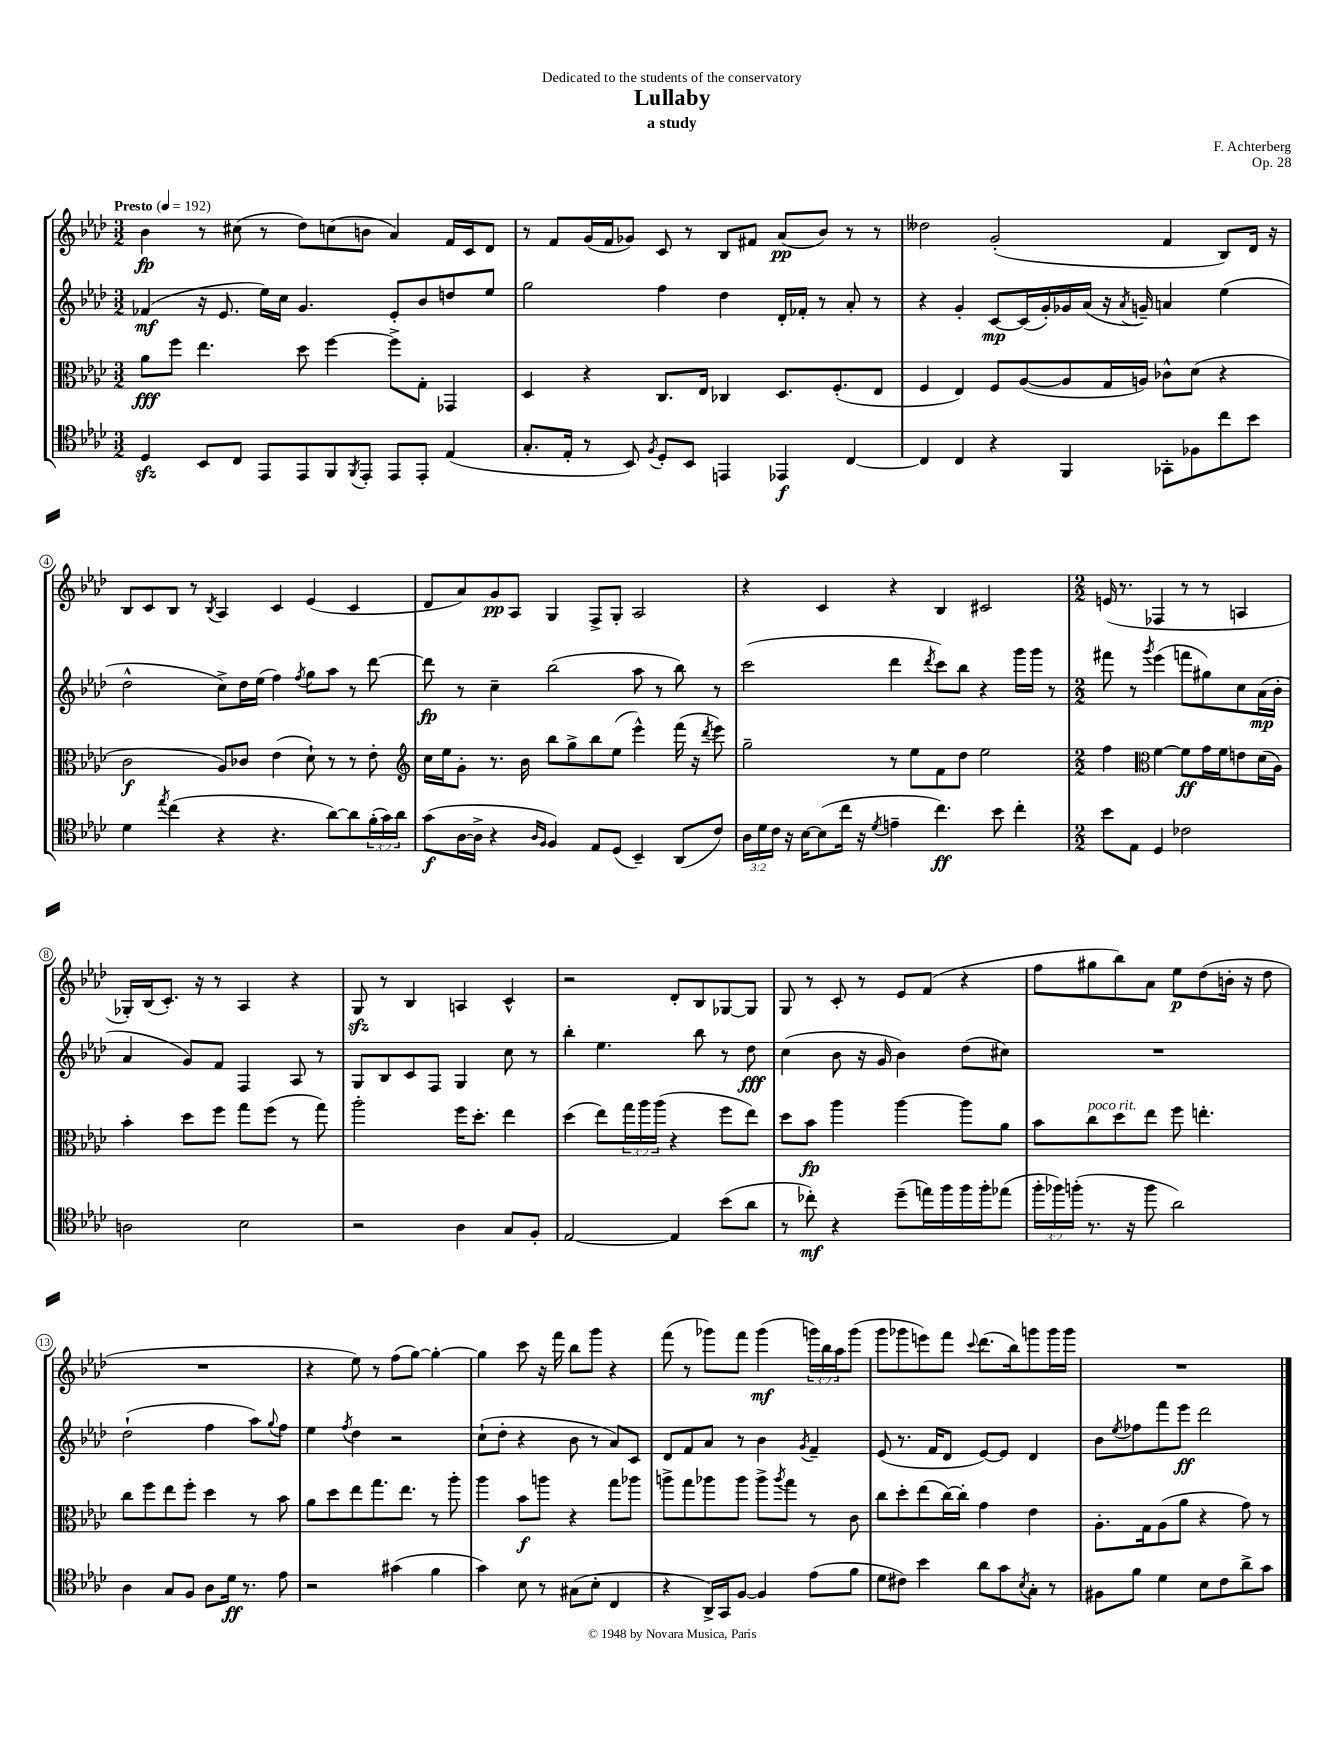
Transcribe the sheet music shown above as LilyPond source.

\header { title = "Lullaby" composer = "F. Achterberg" subtitle = "a study" dedication = "Dedicated to the students of the conservatory" opus = "Op. 28" }
<<
\new StaffGroup <<
\new Staff = "s0" {
    \clef treble \key aes \major \numericTimeSignature \time 3/2 \override Staff.TupletNumber.text = #tuplet-number::calc-fraction-text \tempo "Presto" 4 = 192
    bes'4\fp r8 cis''8( r8 des''8) c''8( b'8 aes'4) f'16 c'16 des'8 |
    r8 f'8 g'16( f'16 ges'8) c'8 r8 bes8 fis'8 aes'8\pp( bes'8) r8 r8 |
    deses''2 g'2-.( f'4 bes8) des'16 r16 |
    bes8 c'8 bes8 r8 \acciaccatura { bes8 } aes4 c'4 ees'4( c'4 |
    des'8 aes'8) g'8\pp aes8 g4 f8-> g8-. aes2 |
    r4 c'4 r4 bes4 cis'2 |
    \numericTimeSignature \time 2/2 e'16( r8. fes4 r8 r8 a4 |
    ges16-.) bes16( c'8.-.) r16 r8 aes4 r4 |
    g8\sfz r8 bes4 a4 c'4-^ |
    r2 des'8-. bes8 ges8~ ges8 |
    g8 r8 c'8-. r8 ees'8 f'8( r4 |
    f''8 gis''8 bes''8) aes'8 ees''8\p des''8( b'16-. r16 des''8 |
    R1 |
    r4 ees''8) r8 f''8( g''8~) g''4~-. |
    g''4 c'''8 r16 f'''16 bes''8 g'''8 r4 |
    f'''8( r8 ges'''8) f'''8 ges'''4\mf( \tuplet 3/2 { g'''16) bes''16 aes''16 } g'''8( |
    g'''8 ges'''8 e'''8) f'''8 \appoggiatura { c'''8 } des'''8.( bes''16) g'''8 g'''16 g'''16 |
    R1 \bar "|." |
}
\new Staff = "s1" {
    \clef treble \key aes \major \numericTimeSignature \time 3/2
    fes'4\mf( r16 ees'8. ees''16) c''16 g'4. ees'8-. bes'8 d''8 ees''8 |
    g''2 f''4 des''4 des'16-. fes'16-. r8 aes'8-. r8 |
    r4 g'4-. c'8~\mp c'16( g'16-.) ges'16 aes'16( r16 \acciaccatura { aes'8 } g'16--) a'4 ees''4( |
    des''2-^ c''8->) des''16 ees''16( f''4) \acciaccatura { f''8 } g''8 aes''8 r8 des'''8~ |
    des'''8\fp r8 c''4-- bes''2( aes''8 r8 bes''8) r8 |
    c'''2( des'''4 \acciaccatura { des'''8 } c'''8) bes''8 r4 g'''16 g'''16 r8 |
    \numericTimeSignature \time 2/2 fis'''8 r8 \acciaccatura { g'''8 } ees'''4( f'''8 gis''8) c''8 aes'16\mp( bes'16-. |
    aes'4 g'8) f'8 f4 aes8 r8 |
    g8 bes8 c'8 f8 g4 c''8 r8 |
    bes''4-. ees''4. bes''8 r8 des''8\fff |
    c''4( bes'8 r16 g'16 bes'4) des''8( cis''8) |
    R1 |
    des''2-!( f''4 aes''8) \appoggiatura { g''8 } f''8 |
    ees''4 \acciaccatura { f''8 } des''4 r2 |
    c''8-!( des''8-. r4 bes'8 r8 aes'8) c'8 |
    des'8 f'8 aes'8 r8 bes'4 \acciaccatura { g'8 } f'4-- |
    ees'8( r8. f'16 des'8 ees'8~) ees'8 des'4 |
    bes'8 \acciaccatura { ees''8 } fes''8 f'''8 ees'''8\ff des'''2 \bar "|." |
}
\new Staff = "s2" {
    \clef alto \key aes \major \numericTimeSignature \time 3/2 \override Staff.TupletNumber.text = #tuplet-number::calc-fraction-text
    aes'8\fff f''8 ees''4. des''8 f''4~ f''8-> g8-. ges,4 |
    des4 r4 c8. ees16 ces4 des8. f8.-.( ees8 |
    f4 ees4) f8 aes8~( aes8 g16 a16) ces'8-^ des'8( r4 |
    c'2\f aes8) ces'8 ees'4( des'8-!) r8 r8 ees'8-. |
    \clef treble c''16 ees''16 g'8-. r8. bes'16 bes''8 g''8-> bes''8 ees''8( ees'''4-^) f'''16( r16 \acciaccatura { des'''8 } ees'''8) |
    g''2-- r8 ees''8 f'8 des''8 ees''2 |
    \numericTimeSignature \time 2/2 f''4 \clef alto f'4~ f'8\ff g'16 f'16 e'8 des'16( aes16) |
    bes'4-. des''8 f''8 g''8 f''8( r8 g''8) |
    aes''2-. f''16 des''8.-. ees''4 |
    des''4( ees''8) \tuplet 3/2 { g''16 aes''16 aes''16( } r4 f''8 ees''8) |
    des''8 bes'8\fp aes''4 aes''4~ aes''8 aes'8 |
    bes'8 c''8^\markup { \italic "poco rit." } des''8 ees''8 f''8 e''4.-. |
    c''8 f''8 ees''8 f''8-. des''4 r8 bes'8 |
    aes'8 des''8 ees''8 g''8. ees''8. r8 aes''8-. |
    aes''4 bes'8\f a''8 r4 g''8 aes''8 |
    a''8-> g''8 aes''8 aes''8 aes''8-> \acciaccatura { aes''8 } g''8 r8 c'8 |
    c''8 des''8-. ees''8( c''16~) c''16-. g'4 ees'4 |
    aes8.-. g16 aes8( aes'8 r4 g'8) r8 \bar "|." |
}
\new Staff = "s3" {
    \clef tenor \key aes \major \numericTimeSignature \time 3/2 \override Staff.TupletNumber.text = #tuplet-number::calc-fraction-text
    des4\sfz bes,8 c8 ees,8 ees,8 f,8 \acciaccatura { f,8 } ees,8-. ees,8 ees,8-. ees4( |
    g8.-. ees16-. r8 bes,8) \acciaccatura { f8 } des8-. bes,8 e,4 ees,4\f c4~ |
    c4 c4 r4 f,4 ges,8-. fes8 c''8 bes'8 |
    des'4 \acciaccatura { ees''8 } c''4( r4 r4. aes'8~) aes'8 \tuplet 3/2 { f'16-.( g'16) aes'16 } |
    g'8\f( aes16~ aes16-> r4 \grace { aes16 f16 } f4) ees8 des8( bes,4--) aes,8( c'8) |
    \tuplet 3/2 { aes16 des'16 c'16 } r16 bes16~ bes8( c''16 r16 \acciaccatura { des'8 } e'4-- c''4.\ff) bes'8 c''4-. |
    \numericTimeSignature \time 2/2 bes'8 ees8 des4 ces'2 |
    a2 bes2 |
    r2 aes4 g8 f8-. |
    ees2~ ees4 bes'8( aes'8 |
    r8 ces''8-.\mf) r4 des''8--( e''16) f''16 f''16 f''16-. ees''8( |
    \tuplet 3/2 { f''16-. fes''16) f''16-.( } r8. r16 f''8 aes'2) |
    aes4 g8 f8 aes8 des'16\ff r8. ees'8 |
    r2 gis'4( f'4 |
    g'4) bes8 r8 gis8( bes8-. c4 |
    r4 aes,16->) g,16 f8~ f4 ees'8( f'8 |
    des'8 cis'8) bes'4 aes'8 g'8 \acciaccatura { bes8 } g8-. r8 |
    fis8 f'8 des'4 bes8 c'8 aes'8-> g'8 \bar "|." |
}
>>
>>
\layout { \context { \Score \override BarNumber.stencil = #(make-stencil-circler 0.1 0.3 ly:text-interface::print) } }
